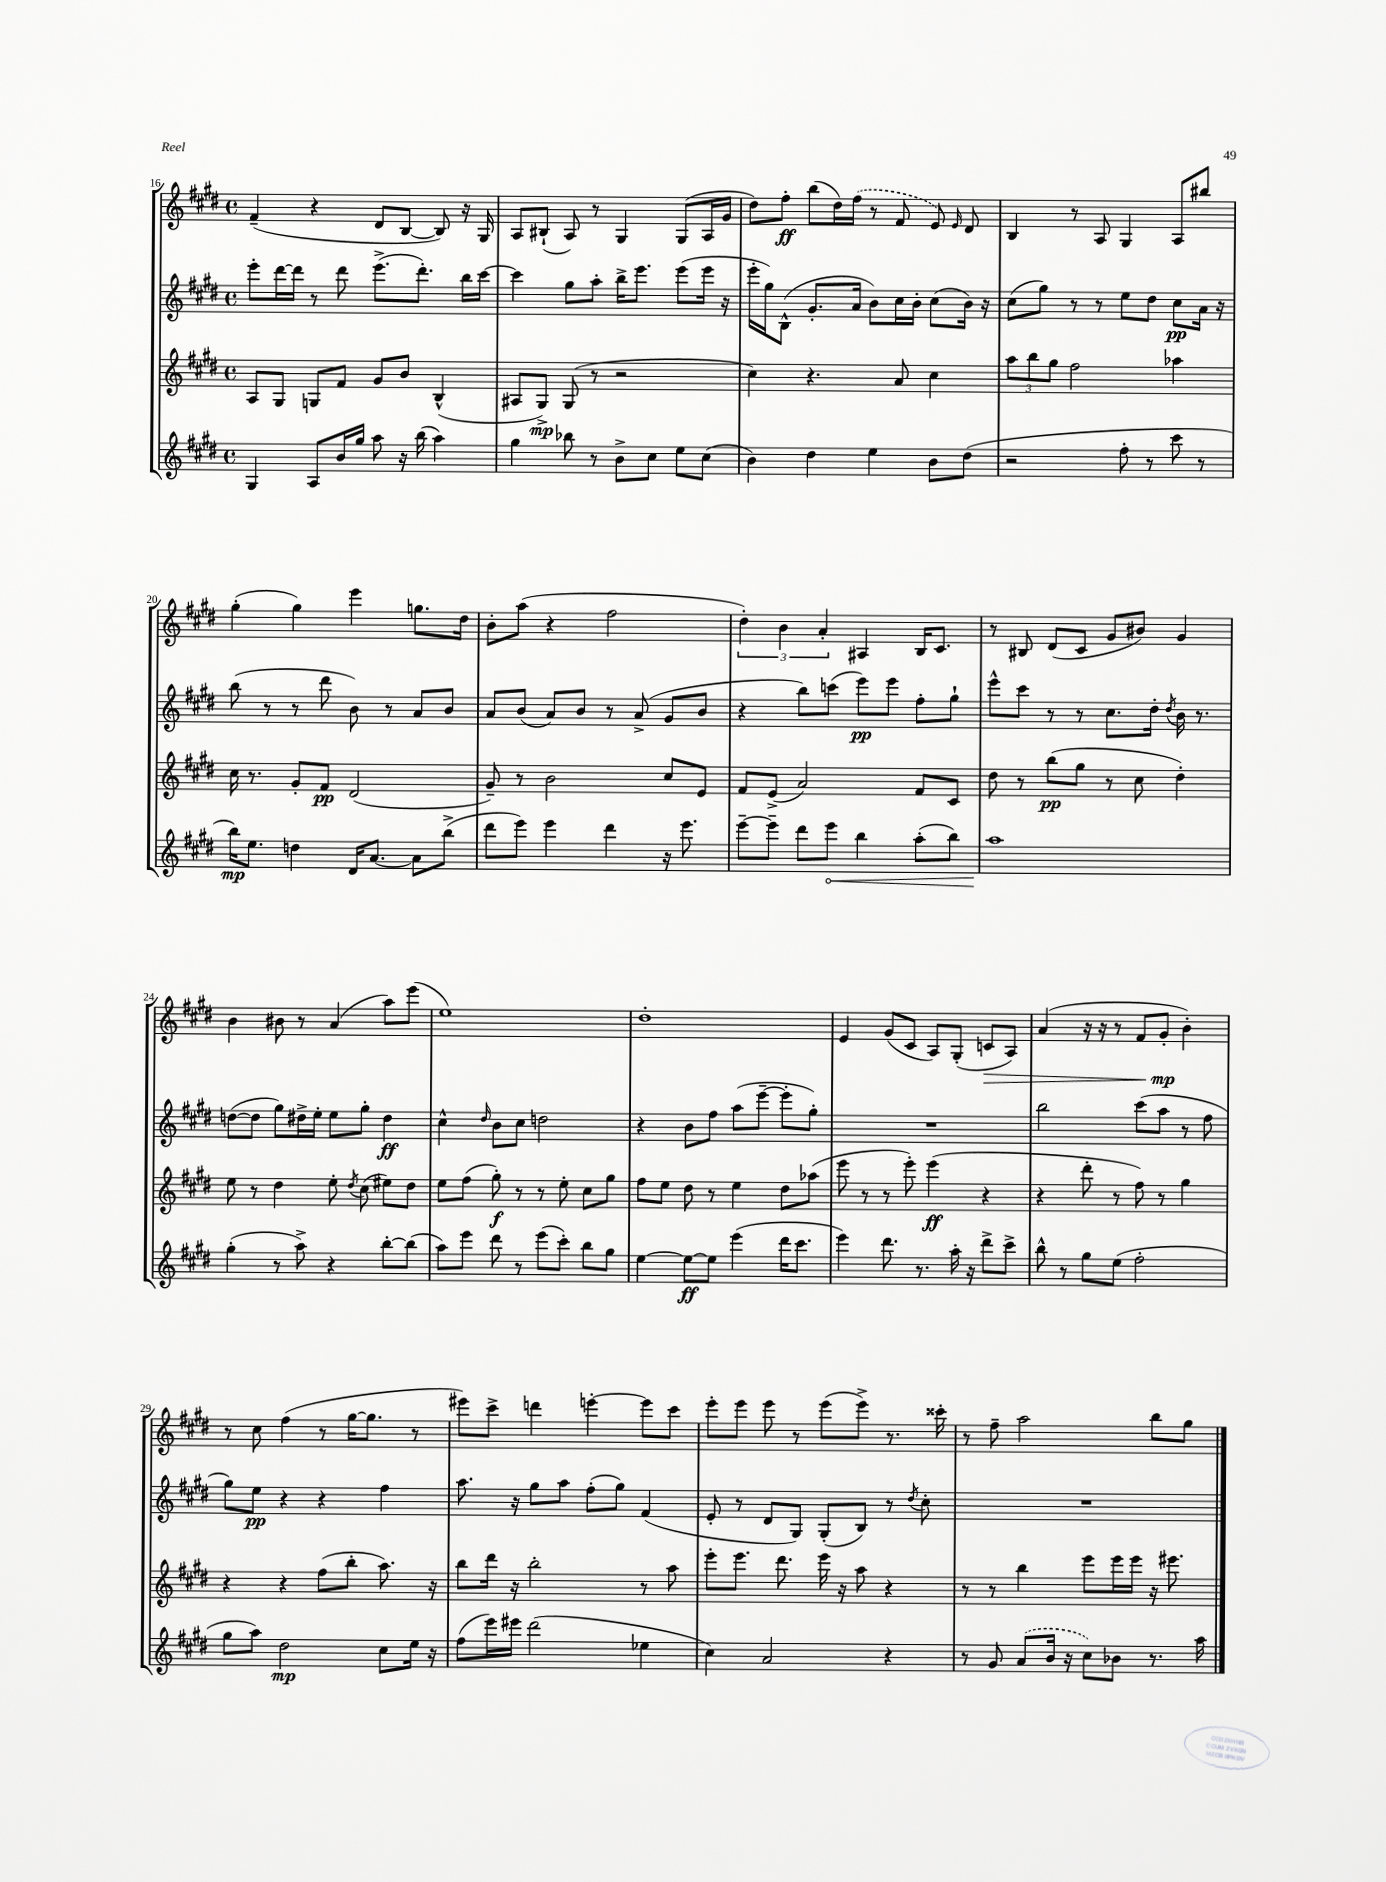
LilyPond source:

<<
\new StaffGroup <<
\new Staff = "s0" {
    \clef treble \key e \major \defaultTimeSignature \time 4/4
    \autoBeamOff fis'4--( r4 dis'8[ b8]~ b8) r16 gis16 |
    a8[ bis8]-!( a8) r8 gis4 gis8[( a16 gis'16] |
    dis''8[) fis''8]-.\ff b''8[( dis''16) \once \slurDashed fis''16]( r8 fis'8 e'8) \grace { e'16 } dis'8 |
    b4 r8 a8 gis4 a8[ bis''8] |
    gis''4-.( gis''4) e'''4 g''8.[ dis''16] |
    b'8[-. a''8]( r4 fis''2 |
    \tuplet 3/2 { dis''4-.) b'4 a'4-. } ais4 b16[ cis'8.] |
    r8 bis8 dis'8[( cis'8] gis'8[ bis'8]) gis'4 |
    b'4 bis'8 r8 a'4( a''8[) e'''8]( |
    e''1) |
    dis''1-. |
    e'4 gis'8[( cis'8] a8[) gis8]-.( c'8[\> a8]) |
    a'4( r16 r16 r8 fis'8[ gis'8]-.\mp\! b'4-.) |
    r8 cis''8 fis''4( r8 gis''16[~ gis''8.] r8 |
    eis'''8[) cis'''8]-> d'''4 e'''4~-. e'''8[ cis'''8] |
    e'''8[-. e'''8] e'''8 r8 e'''8[( e'''8]->) r8. cisis'''16-. |
    r8 fis''8-- a''2 b''8[ gis''8] \bar "|." |
}
\new Staff = "s1" {
    \clef treble \key e \major \defaultTimeSignature \time 4/4
    \autoBeamOff e'''8[-. dis'''16~ dis'''16] r8 dis'''8 e'''8.[->( dis'''8.]-.) b''16[ cis'''16]~ |
    cis'''4 gis''8[ a''8]-. b''16[-> e'''8.] e'''8[( e'''16] r16 |
    e'''16[-. gis''16) b8]-^( gis'8.[-. a'16] b'8[) cis''16 b'16]-. cis''8[( b'16]) r16 |
    cis''8[( gis''8]) r8 r8 e''8[ dis''8] cis''8[\pp a'16] r16 |
    b''8( r8 r8 dis'''8 b'8) r8 a'8[ b'8] |
    a'8[ b'8]( a'8[) b'8] r8 a'8->( gis'8[ b'8] |
    r4 b''8[) c'''8]( e'''8[\pp) e'''8] fis''8[-. gis''8]-! |
    e'''8[-^ cis'''8] r8 r8 cis''8.[ dis''16]-. \acciaccatura { dis''8 } b'16 r8. |
    d''8[~( d''8] gis''8[) dis''16-> e''16]-. e''8[ gis''8]-. dis''4\ff |
    cis''4-^ \grace { dis''16 } b'8[ cis''8] d''2 |
    r4 b'8[ fis''8] a''8[( e'''8]~-- e'''8[-. gis''8]-.) |
    R1 |
    b''2 cis'''8[( a''8] r8 fis''8 |
    gis''8[) e''8]\pp r4 r4 fis''4 |
    a''8. r16 gis''8[ a''8] fis''8[-.( gis''8]) fis'4( |
    e'8-. r8 dis'8[ gis8]) gis8[-.( b8]) r8 \acciaccatura { dis''8 } cis''8-. |
    R1 \bar "|." |
}
\new Staff = "s2" {
    \clef treble \key e \major \defaultTimeSignature \time 4/4
    \autoBeamOff a8[ gis8] g8[ fis'8] gis'8[ b'8] b4-^( |
    ais8[ gis8]->\mp) gis8( r8 r2 |
    cis''4) r4. a'8 cis''4 |
    \tuplet 3/2 { a''8[ b''8 gis''8] } fis''2 aes''4 |
    cis''16 r8. gis'8[-. fis'8]\pp dis'2( |
    gis'8--) r8 b'2 cis''8[ e'8] |
    fis'8[ e'8]->( a'2) fis'8[ cis'8] |
    dis''8 r8 b''8[\pp( gis''8] r8 cis''8 dis''4-.) |
    e''8 r8 dis''4 e''8-. \acciaccatura { dis''8 } cis''8( eis''8[) dis''8] |
    e''8[ fis''8]( gis''8-.\f) r8 r8 e''8-. cis''8[ gis''8] |
    fis''8[ e''8] dis''8 r8 e''4 dis''8[ aes''8]( |
    e'''8 r8 r8 e'''8-.) e'''4\ff( r4 |
    r4 dis'''8-. r8 fis''8) r8 gis''4 |
    r4 r4 fis''8[( b''8]-. a''8.) r16 |
    b''8[ dis'''16] r16 b''2-. r8 a''8 |
    e'''8[-. e'''8.] dis'''8. e'''16 r16 a''8 r4 |
    r8 r8 b''4 e'''8[ e'''16 e'''16] r16 eis'''8. \bar "|." |
}
\new Staff = "s3" {
    \clef treble \key e \major \defaultTimeSignature \time 4/4
    \autoBeamOff gis4 a8[ b'16 gis''16] a''8 r16 b''16( a''4) |
    gis''4 bes''8 r8 b'8[-> cis''8] e''8[ cis''8]( |
    b'4) dis''4 e''4 b'8[ dis''8]( |
    r2 fis''8-. r8 cis'''8 r8 |
    b''16[\mp) e''8.] d''4 dis'16[ a'8.]~ a'8[ b''8]->( |
    dis'''8[ e'''8]) e'''4 dis'''4 r16 e'''8. |
    e'''8[~-- e'''8]-- dis'''8[ \once \override Hairpin.circled-tip = ##t e'''8]\< b''4 a''8[-.( b''8]) |
    a''1\! |
    gis''4-.( r8 a''8->) r4 b''8[~-. b''8]( |
    a''8[) e'''8] dis'''8 r8 e'''8[( cis'''8]-.) b''8[ gis''8] |
    e''4~ e''8[~\ff e''8] e'''4( dis'''16[ cis'''8.] |
    e'''4) dis'''8. r8. a''16-. r16 dis'''8[-> cis'''8]-> |
    b''8-^ r8 gis''8[ e''8]( fis''2-. |
    gis''8[ a''8]) dis''2\mp cis''8[ e''16] r16 |
    fis''8[( e'''16) eis'''16] dis'''2( ees''4 |
    cis''4) a'2 r4 |
    r8 gis'8 \once \slurDashed a'8[( b'16] r16 cis''8[) bes'8] r8. a''16 \bar "|." |
}
>>
>>
\layout { \context { \Score currentBarNumber = #16 } }
